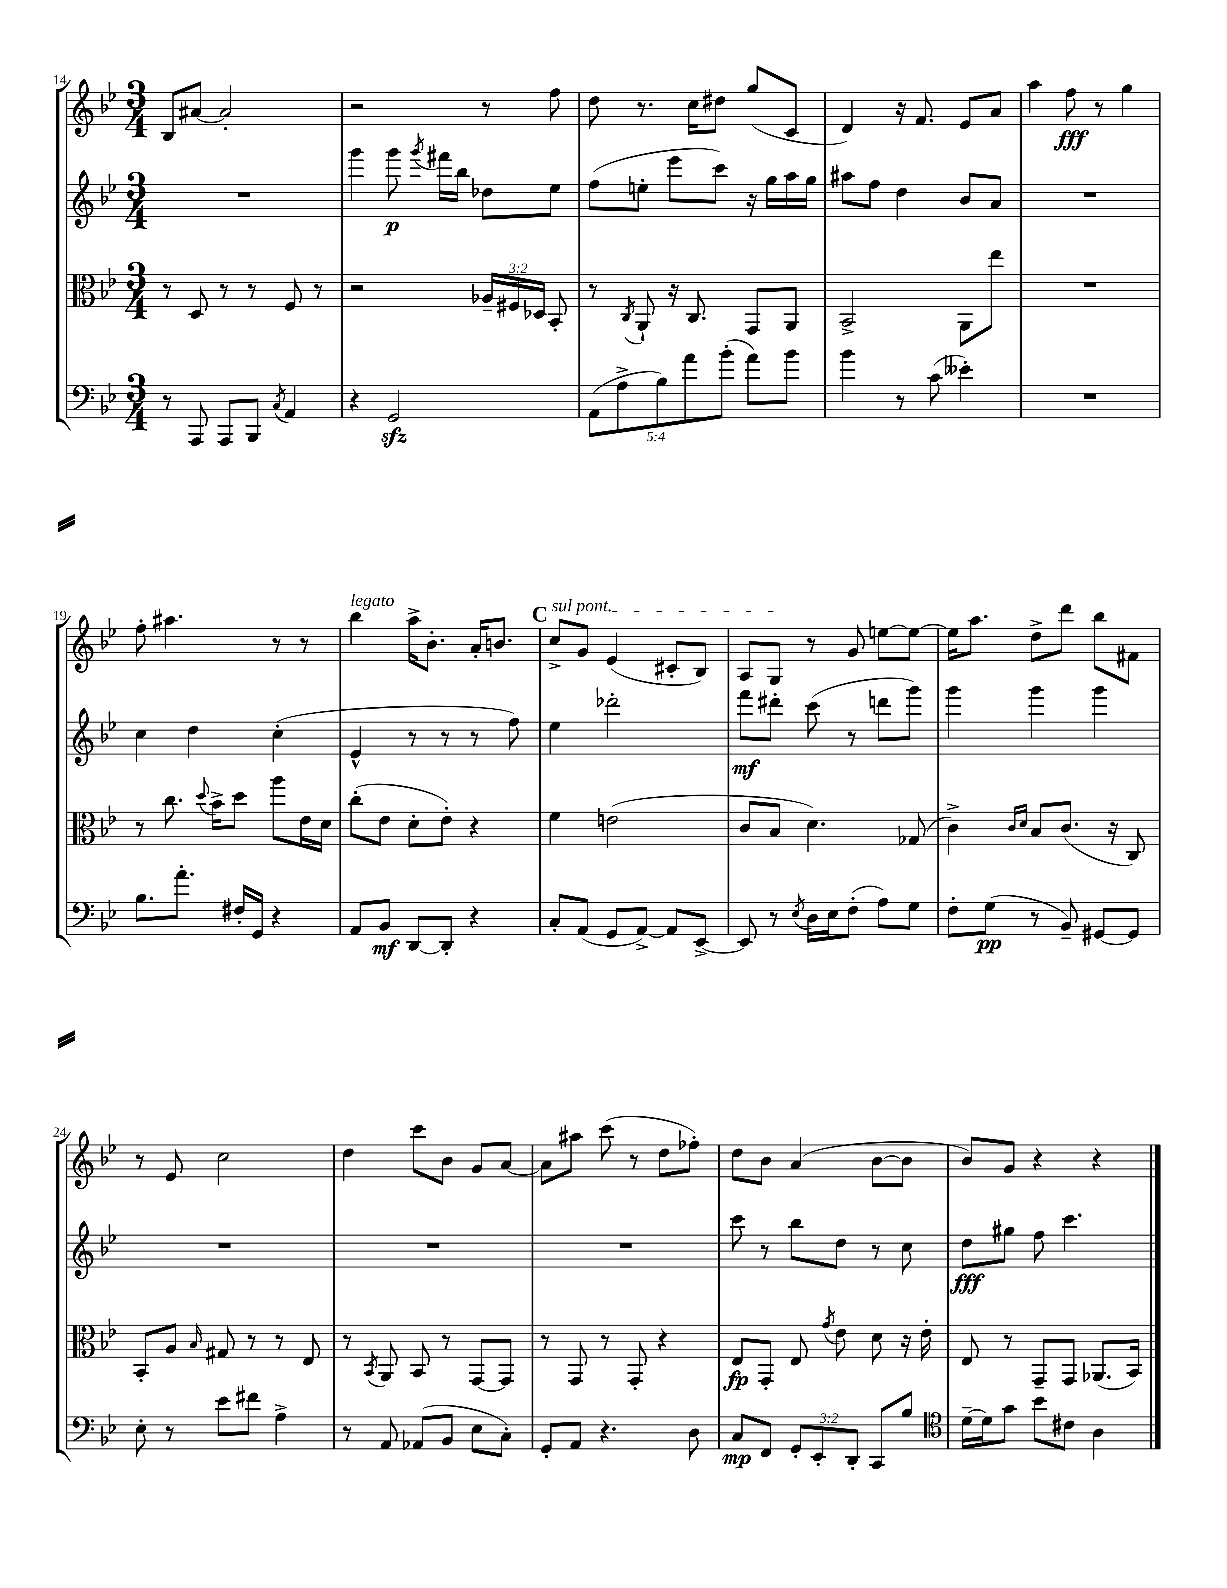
<<
\new StaffGroup <<
\new Staff = "s0" {
    \clef treble \key bes \major \numericTimeSignature \time 3/4
    \autoBeamOff bes8[ ais'8]~ ais'2-. |
    r2 r8 f''8 |
    d''8 r8. c''16[ dis''8] g''8[( c'8] |
    d'4) r16 f'8. ees'8[ a'8] |
    a''4 f''8\fff r8 g''4 |
    f''8-. ais''4. r8 r8 |
    bes''4^\markup { \italic "legato" } a''16[-> bes'8.]-. a'16[-. b'8.] |
    \mark \markup { \bold "C" } \once \override TextSpanner.bound-details.left.text = \markup { \italic "sul pont." } c''8[->\startTextSpan g'8] ees'4( cis'8[-. bes8]) |
    a8[ g8]\stopTextSpan r8 g'8 e''8[~ e''8]~ |
    e''16[ a''8.] d''8[-> d'''8] bes''8[ fis'8] |
    r8 ees'8 c''2 |
    d''4 c'''8[ bes'8] g'8[ a'8]~ |
    a'8[ ais''8] c'''8( r8 d''8[ fes''8]-.) |
    d''8[ bes'8] a'4( bes'8[~ bes'8] |
    bes'8[) g'8] r4 r4 \bar "|." |
}
\new Staff = "s1" {
    \clef treble \key bes \major \numericTimeSignature \time 3/4
    \autoBeamOff R2. |
    g'''4 g'''8\p \acciaccatura { g'''8 } fis'''16[ bes''16] des''8[ ees''8] |
    f''8[( e''8]-. ees'''8[ c'''8]) r16 g''16[ a''16 g''16] |
    ais''8[ f''8] d''4 bes'8[ a'8] |
    R2. |
    c''4 d''4 c''4-.( |
    ees'4-^ r8 r8 r8 f''8) |
    \mark \markup { \bold "C" } ees''4 des'''2-. |
    f'''8[\mf dis'''8]-. c'''8( r8 d'''8[ g'''8]) |
    g'''4 g'''4 g'''4 |
    R2. |
    R2. |
    R2. |
    c'''8 r8 bes''8[ d''8] r8 c''8 |
    d''8[\fff gis''8] f''8 c'''4. \bar "|." |
}
\new Staff = "s2" {
    \clef alto \key bes \major \numericTimeSignature \time 3/4 \override Staff.TupletNumber.text = #tuplet-number::calc-fraction-text
    \autoBeamOff r8 d8 r8 r8 f8 r8 |
    r2 \tuplet 3/2 { aes16[-- fis16 des16] } bes,8-. |
    r8 \acciaccatura { c8 } a,8-! r16 c8. g,8[ a,8] |
    bes,2-> a,8[ ees''8] |
    R2. |
    r8 c''8. \appoggiatura { d''8 } bes'16[-> d''8] a''8[ ees'16 d'16] |
    c''8[-.( ees'8] d'8[-. ees'8]-.) r4 |
    \mark \markup { \bold "C" } f'4 e'2( |
    c'8[ bes8] d'4.) ges8( |
    c'4->) \grace { c'16[ d'16] } bes8[ c'8.]( r16 c8) |
    bes,8[-. a8] \grace { bes16 } gis8 r8 r8 ees8 |
    r8 \acciaccatura { bes,8 } a,8 bes,8 r8 g,8[~ g,8] |
    r8 g,8 r8 g,8-. r4 |
    ees8[\fp g,8]-. ees8 \acciaccatura { g'8 } ees'8 d'8 r16 ees'16-. |
    ees8 r8 g,8[-- g,8] aes,8.[( bes,16]) \bar "|." |
}
\new Staff = "s3" {
    \clef bass \key bes \major \numericTimeSignature \time 3/4 \override Staff.TupletNumber.text = #tuplet-number::calc-fraction-text
    \autoBeamOff r8 a,,8 a,,8[ bes,,8] \acciaccatura { c8 } a,4 |
    r4 g,2\sfz |
    \tuplet 5/4 { a,8[( a8-> bes8) a'8 bes'8]-.( } a'8[) bes'8] |
    bes'4 r8 c'8( eeses'4-.) |
    R2. |
    bes8.[ a'8.]-. fis16[-. g,16] r4 |
    a,8[ bes,8]\mf d,8[~ d,8]-. r4 |
    \mark \markup { \bold "C" } c8[-. a,8]( g,8[ a,8]~->) a,8[ ees,8]~-> |
    ees,8 r8 \acciaccatura { ees8 } d16[ ees16 f8]-.( a8[) g8] |
    f8[-. g8]\pp( r8 bes,8--) gis,8[~ gis,8] |
    ees8-. r8 ees'8[ fis'8] a4-> |
    r8 a,8 aes,8[( bes,8] ees8[ c8]-.) |
    g,8[-. a,8] r4. d8 |
    c8[\mp f,8] \tuplet 3/2 { g,8[-. ees,8-. d,8]-. } c,8[ bes8] |
    \clef tenor d'16[~-- d'16 g'8] bes'8[ cis'8] a4 \bar "|." |
}
>>
>>
\layout { \context { \Score currentBarNumber = #14 } }
